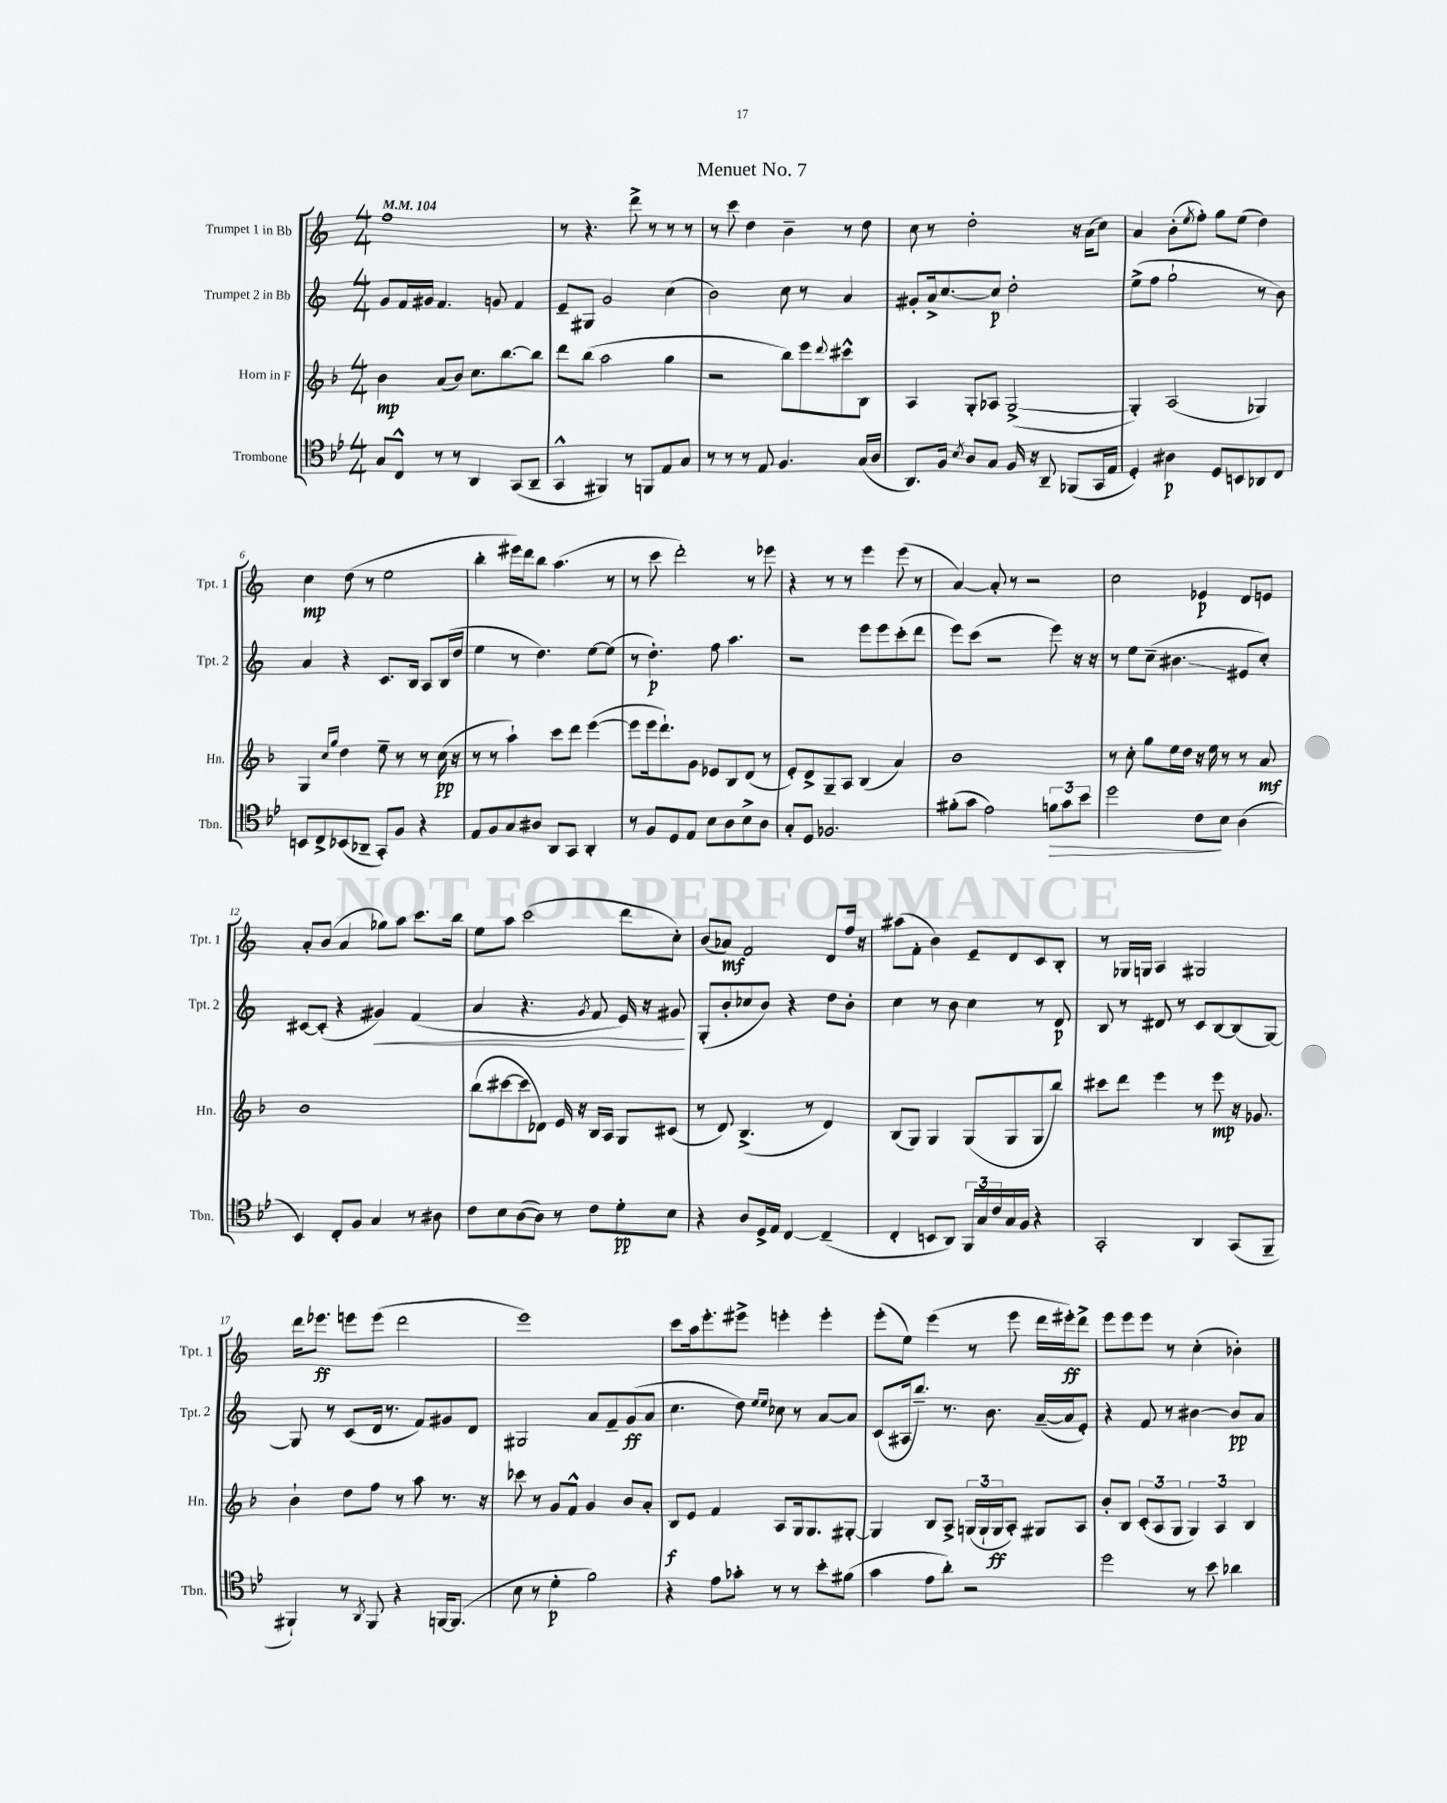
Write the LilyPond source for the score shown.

\header { title = "Menuet No. 7" }
<<
\new StaffGroup <<
\new Staff = "s0" \with { instrumentName = "Trumpet 1 in Bb" shortInstrumentName = "Tpt. 1" } {
    \clef treble \key c \major \numericTimeSignature \time 4/4 \tempo 4 = 104
    f''1 |
    r8 r4. d'''8-> r8 r8 r8 |
    r8 c'''8 d''4 b'4-- r8 d''8 |
    c''8 r8 d''2-. r16 a'16( c''8) |
    a'4 b'8-.( \acciaccatura { e''8 } f''8-.) g''8 e''8( d''4) |
    c''4\mp d''8( r8 e''2 |
    b''4-. eis'''16) d'''16 b''8 a''4.( r8 |
    r8 c'''8 d'''2-.) r8 ees'''8 |
    r4 r8 r8 e'''4 e'''8( r8 |
    a'4~) a'8-. r8 r2 |
    c''2 ees'4\p d'8 e'8 |
    a'8-. b'8( a'4 ges''8) a''8 c'''8. b''16 |
    e''8 a''8 c'''2( d'''8 c''8-.) |
    b'8( aes'8\mf) f'2 d'8 f''16 r16 |
    ais''8( f'8-. b'4) e'8-- d'8 c'8 b8-. |
    r8 ges16 g16 a4 gis2 |
    d'''16 ees'''8.\ff e'''8 e'''8( d'''2 |
    e'''1) |
    c'''8 a''16 e'''8.-. eis'''8-> e'''4-. e'''4-. |
    e'''8-.( e''8) e'''4( r8 e'''8 d'''16 eis'''16-.\ff) d'''8-> |
    e'''8 e'''8 e'''8 r8 c''4-.( bes'4-.) \bar "|." |
}
\new Staff = "s1" \with { instrumentName = "Trumpet 2 in Bb" shortInstrumentName = "Tpt. 2" } {
    \clef treble \key c \major \numericTimeSignature \time 4/4
    g'8 f'16 gis'16 f'4. g'8 f'4 |
    e'8-- gis8 g'2 c''4( |
    b'2) c''8 r8 a'4 |
    gis'8-. a'16-> c''8.~ c''8\p d''2-. |
    e''8->( f''8 g''2-! r8 b'8) |
    a'4 r4 c'8. b16 a8 b16( d''16 |
    e''4 r8 d''4.) e''8~ e''8( |
    r8 d''4.-.\p) f''8 a''4. |
    r2 e'''8 e'''8 c'''8-.( d'''8 |
    e'''8) c'''8( r2 e'''8) r16 r16 |
    r8 e''8 c''8--( bis'4.\glissando eis'8 c''8-.) |
    cis'8~ cis'8-.( r4 gis'4\<) f'4( |
    a'4 r4. \acciaccatura { g'8 } f'8 e'16) r16 gis'8\! |
    g8-.( b'8-. ces''8 b'8) r4 d''8 b'8-. |
    c''4 r8 b'8 c''4 r8 d'8\p |
    b8 r8 dis'8 r8 c'8 b8~ b8( g8~) |
    g8 r8 c'8( d'16 r8. f'8) gis'8 d'8 |
    gis2 a'8 f'8-- g'8\ff( a'8 |
    c''4. d''8) \grace { e''16 e''16 } ces''8 r8 a'8~ a'8 |
    c'8( ais16 b''8.--) r8. b'8. a'16~--( a'16 e'8-.) |
    r4 f'8 r8 bis'4~ bis'8\pp a'8 \bar "|." |
}
\new Staff = "s2" \with { instrumentName = "Horn in F" shortInstrumentName = "Hn." } {
    \clef treble \key f \major \numericTimeSignature \time 4/4
    bes'4\mp a'8( bes'8) c''8. bes''8.~ bes''8 |
    d'''8 bes''8( a''2 g''4 |
    r2 bes''8) e'''8 \appoggiatura { d'''8 } cis'''8-^ bes8 |
    a4 g8-. aes8 g2~->( |
    g4-.) a2( ges4) |
    g4 \grace { c''16 g''16 } d''4 e''8-- r8 r8 c''16\pp( r16 |
    r8 r8 a''4-!) c'''8 d'''8 e'''4~( |
    e'''8 e'''16 d'''8.-!) g'8 ees'8 bes8 d'8( r8 |
    e'8-.) d'8-> g8-- a8 bes4( a'4) |
    bes'1 |
    r8 c''8-. g''8 e''16 d''16 r16 e''16 r8 r8 a'8\mf |
    bes'1 |
    bes''8( cis'''8~ cis'''8 des'8) e'16 r16 bes16 a16 g8 cis'8( |
    r8 d'8) bes4.->( r8 d'4) |
    bes8( g8) g4 g8( g8 g8 bes''8) |
    cis'''8 d'''8 e'''4 r8 e'''8\mp r16 ges'8. |
    bes'4-! d''8 f''8 r8 a''8 r8. r16 |
    ces'''8 r8 g'8 f'8-^ g'4 bes'8 a'8-. |
    bes8\f e'8 f'4 a8 g16 g8. gis8~-. |
    gis4 bes8 a8-> \tuplet 3/2 { g16( g16-! g16\ff } a8-.) gis8 a8 |
    bes'8-. bes8 \tuplet 3/2 { c'8-.( a8 g8 } \tuplet 3/2 { g4) a4 bes4 } \bar "|." |
}
\new Staff = "s3" \with { instrumentName = "Trombone" shortInstrumentName = "Tbn." } {
    \clef tenor \key bes \major \numericTimeSignature \time 4/4
    g8 c8-^ r8 r8 a,4 g,8( a,8-- |
    g,4-^ fis,4) r8 f,8 ees8 g8 |
    r8 r8 r8 ees8 f4. g16( a16 |
    a,8.) f16 \acciaccatura { bes8 } a8 g8 f16 r16 a,8-- fes,8( g,16 ees16 |
    d4-.) ais4\p d8 b,8 aes,8 c8 |
    b,8 c8-> bes,8( aes,8-- g,8-.) f8 r4 |
    ees8 f8 g8 ais8 a,8 g,8 a,4-. |
    r8 f8 d8 ees8 bes8 a8 bes8-> a8 |
    g8-. d8 fes2. |
    fis'8-.( g'8 ees'2) \tuplet 3/2 { f'8\> g'8 bes'8 } |
    d''2 c'8\! bes8 a4( |
    bes,4) c8-. f8 g4 r8 ais8 |
    c'8 bes8 a8~( a8) r8 c'8 d'8-.\pp bes8 |
    r4 a8 d16-> ees16 c4~ c4--( |
    c4-. b,8 a,8) \tuplet 3/2 { f,16 g16 c'16 } g16 f16 r4 |
    g,2-. a,4 g,8( f,8-- |
    fis,4-!) r8 \acciaccatura { a,8 } fis,8 r4 f,16~ f,8.( |
    bes8 r8 d'4-.\p f'2) |
    r4 ees'8 ges'8-. r8 r8 bes'8-. fis'8( |
    g'4 ees'8 a'8-.) r2 |
    d''2 r8 bes'8 aes'4 \bar "|." |
}
>>
>>
